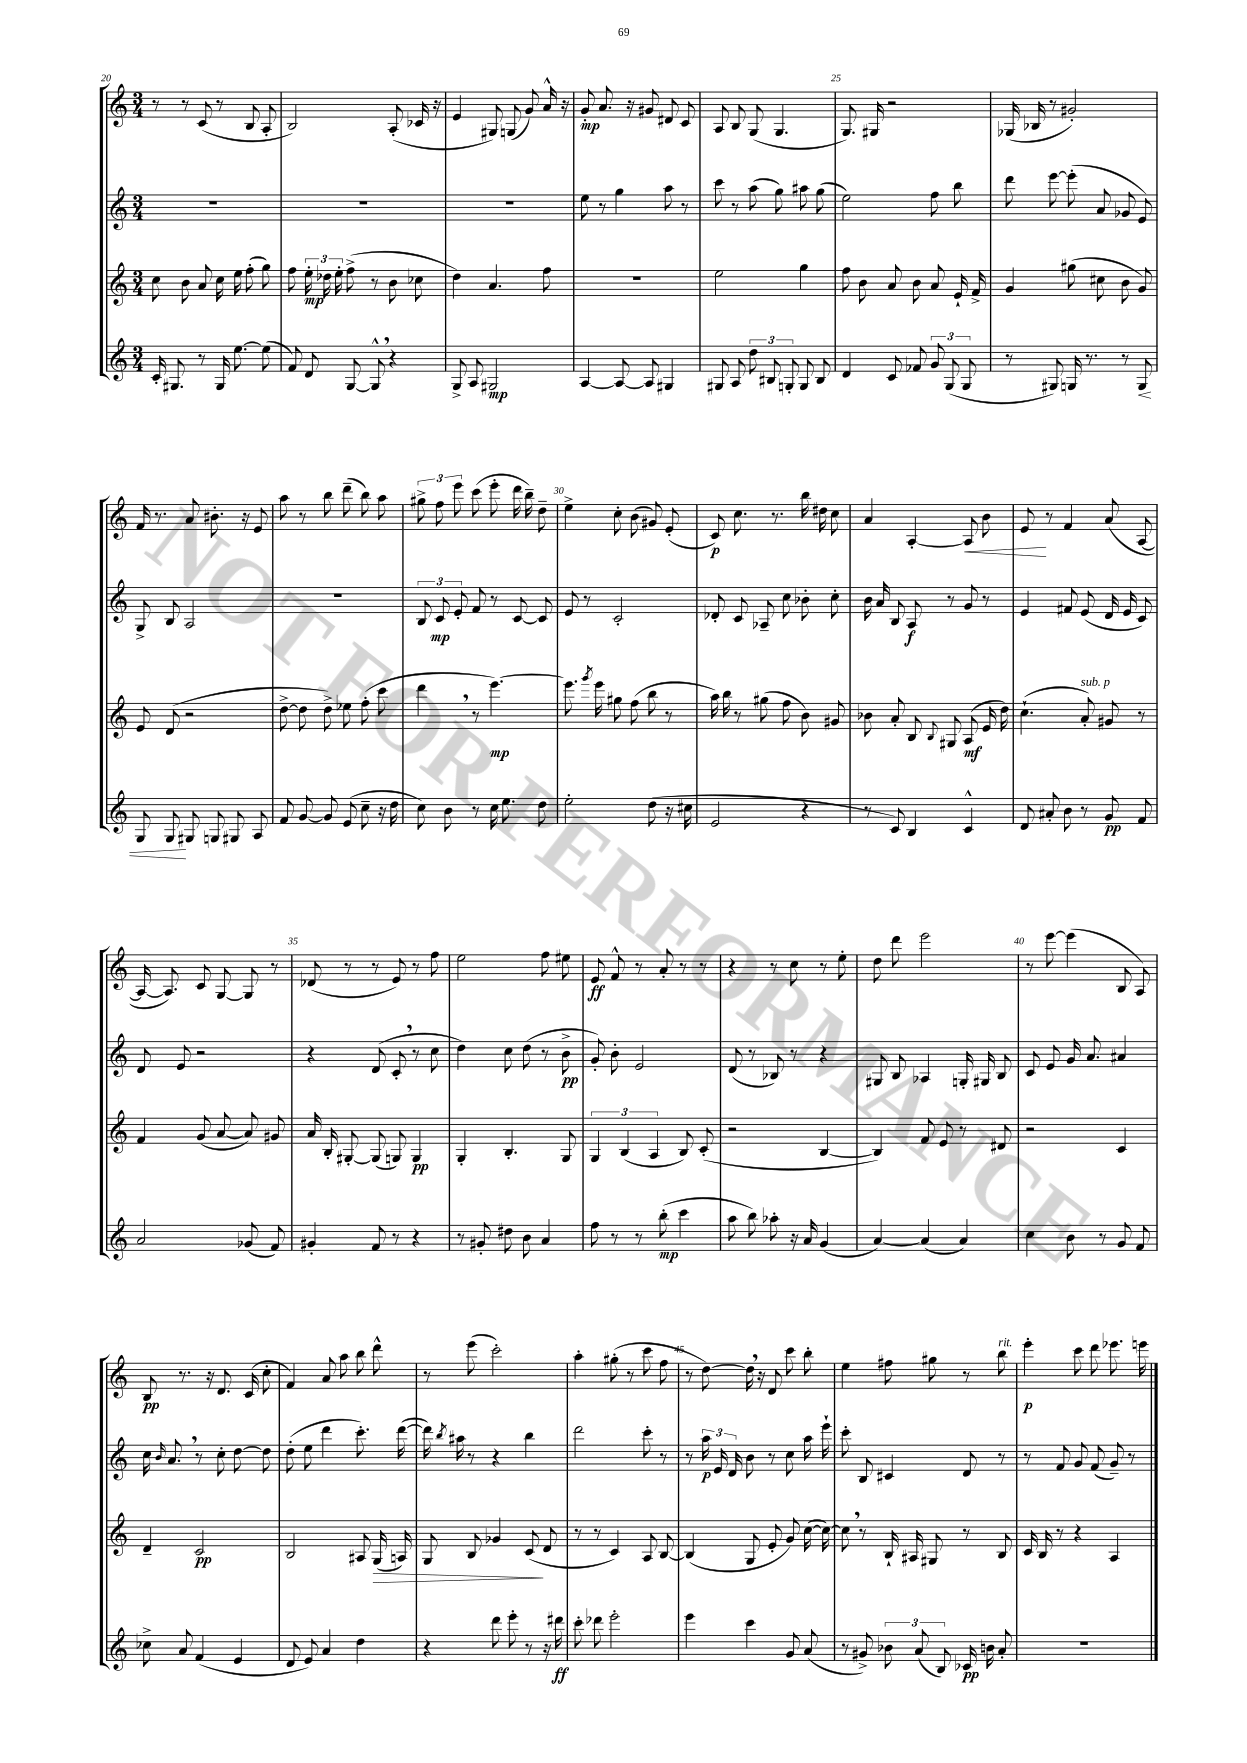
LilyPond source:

<<
\new StaffGroup <<
\new Staff = "s0" {
    \clef treble \key c \major \numericTimeSignature \time 3/4
    \autoBeamOff r8 r8 c'8( r8 b8 a8-. |
    b2) a8-.( ces'16 r16 |
    e'4 gis8) g8( g'8) a'16-^ r16 |
    g'8-.\mp a'8. r16 gis'8 dis'8 c'8 |
    a8 b8 g8( g4. |
    g8.) gis16 r2 |
    ges16( bes16 r8 gis'2-.) |
    f'16 r8. a'8 bis'8.-. r16 e'8 |
    a''8 r8 b''8 d'''8--( b''8) a''8 |
    \tuplet 3/2 { gis''8-> f''8 e'''8 } c'''8( e'''8-. d'''16 b''16--) d''8-- |
    e''4-> c''8-. b'8( gis'8) e'8-.( |
    c'8\p) c''8. r8. b''16 dis''16 c''8 |
    a'4 a4~-. a8\< b'8 |
    e'8\! r8 f'4 a'8( a8~ |
    a16~ a8.) c'8 g8~ g8 r8 |
    des'8( r8 r8 e'8) r8 f''8 |
    e''2 f''8 eis''8 |
    e'8\ff f'8-^ r8 a'8-. r8 r8 |
    r4 r8 c''8 r8 e''8-. |
    d''8 d'''8 e'''2 |
    r8 e'''8~ e'''4( b8 a8) |
    b8\pp r8. r16 d'8. c'16( c''8-. |
    f'4) a'8 a''8 b''8 d'''8-^ |
    r8 e'''8( c'''2-.) |
    a''4-. gis''8-.( r8 c'''8 f''8 |
    r8 d''8~) d''16 \breathe r16 d'8 c'''8 b''8-. |
    e''4 fis''8 gis''8 r8 b''8^\markup { \italic "rit." } |
    e'''4-.\p c'''8 d'''8 ees'''8. e'''16 \bar "|." |
}
\new Staff = "s1" {
    \clef treble \key c \major \numericTimeSignature \time 3/4
    \autoBeamOff R2. |
    R2. |
    R2. |
    e''8 r8 g''4 a''8 r8 |
    c'''8 r8 a''8( g''8) ais''8 g''8( |
    e''2) f''8 b''8 |
    d'''8 e'''8~ e'''8-.( a'8 ges'8 e'8) |
    g8-> b8 a2 |
    R2. |
    \tuplet 3/2 { b8 c'8\mp e'8-. } f'8 r8 c'8~ c'8 |
    e'8 r8 c'2-. |
    des'8-. c'8 aes8-- c''8 bes'8-. c''8-. |
    b'16 a'16 b8 a8\f r8 g'8 r8 |
    e'4 fis'8 e'8( d'16 e'16 c'8) |
    d'8 e'8 r2 |
    r4 d'8( c'8-. \breathe r8 c''8 |
    d''4) c''8 d''8( r8 b'8->\pp |
    g'8-.) b'8-. e'2 |
    d'8( r8 bes8) r8 r4 |
    gis8 b8 aes4 g16-. gis16 b8 |
    c'8 e'8 g'16 a'8. ais'4 |
    c''16 \grace { b'16 } a'8. \breathe r8 c''8-. d''8~ d''8 |
    d''8-.( e''8 d'''4 c'''8.-.) d'''16~( |
    d'''16) \acciaccatura { b''8 } ais''16 r8 r4 b''4 |
    d'''2 c'''8-. r8 |
    r8 \tuplet 3/2 { a''16\p e'16 d'16 } b'8 r8 c''8 a''16 e'''16-! |
    c'''8-. b8 cis'4 d'8 r8 |
    r8 f'8 g'8 f'8( g'8--) r8 \bar "|." |
}
\new Staff = "s2" {
    \clef treble \key c \major \numericTimeSignature \time 3/4
    \autoBeamOff c''8 b'8 a'8 c''16 e''16 f''8-.( g''8) |
    f''8 \tuplet 3/2 { e''16-.\mp des''16 e''16-. } f''8->( r8 b'8 ces''8 |
    d''4) a'4. f''8 |
    R2. |
    e''2 g''4 |
    f''8 b'8 a'8 b'8 a'8 e'16-! f'16-> |
    g'4 gis''8( cis''8 b'8 g'8) |
    e'8 d'8( r2 |
    d''8~-> d''8 d''8->) ees''8 f''8-.( c'''8 |
    d'''4 \breathe r8 e'''4.~\mp) |
    e'''8. \acciaccatura { g'''8 } e'''16 gis''8 f''8( b''8 r8 |
    a''16) b''16 r8 gis''8( f''8 b'8) gis'8 |
    bes'8 a'8-. b8 \appoggiatura { b8 } gis8 a8\mf( e'16 d''16) |
    c''4.-!( a'8-.^\markup { \italic "sub. p" }) gis'8 r8 |
    f'4 g'8( a'8~ a'8) gis'8 |
    a'16 b16-. gis8~-. gis8( g8) g4\pp |
    g4-. b4.-. g8 |
    \tuplet 3/2 { g4 b4( a4 } b8) c'8-.( |
    r2 b4~ |
    b4) f'8 e'8 r8 dis'8 |
    r2 c'4 |
    d'4-- c'2\pp |
    b2 ais8 g16\>( a16) |
    g8 b8 ges'4 c'8\!( d'8 |
    r8 r8 c'4) a8 b8~ |
    b4( g8 e'8-. g'8) c''16~( c''16~) |
    c''8 \breathe r8 b16-! ais16 gis8 r8 b8 |
    c'16 b16 r8 r4 a4 \bar "|." |
}
\new Staff = "s3" {
    \clef treble \key c \major \numericTimeSignature \time 3/4
    \autoBeamOff c'16-. gis8. r8 gis16 e''8.~ e''8( |
    f'8) d'8 g8~ g8-^ \breathe r4 |
    g8-> a8 gis2\mp |
    a4~ a8~ a8 gis4 |
    gis8 a8 \tuplet 3/2 { d''8 bis8 g8-. } g8 bis8 |
    d'4 c'8 fes'8 \tuplet 3/2 { g'8 g8( g8 } |
    r8 gis8) g16 r8. r8 g8\< |
    g8 g8\! gis8 g8 gis8 a8 |
    f'8 g'8~ g'8 e'8( c''8-- r16 d''16 |
    c''8) b'8 r8 c''16 e''8. d''8 |
    e''2-. d''8( r16 cis''16 |
    e'2 r4 |
    r8 c'8) b4 c'4-^ |
    d'8 ais'8-. b'8 r8 g'8\pp f'8 |
    a'2 ges'8( f'8) |
    gis'4-. f'8 r8 r4 |
    r8 gis'8-. dis''8 b'8 a'4 |
    f''8 r8 r8 b''8-.\mp( c'''4 |
    a''8 b''8) aes''8-. r16 a'16 g'4( |
    a'4~) a'4( a'4) |
    c''4 b'8 r8 g'8 f'8 |
    ces''8-> a'8 f'4( e'4 |
    d'8 e'8) a'4 d''4 |
    r4 d'''8 e'''8-. r8 r16 dis'''16\ff |
    c'''8-. des'''8 e'''2-. |
    e'''4 c'''4 g'8 a'8( |
    r8 gis'8->) \tuplet 3/2 { bes'8 a'8( b8) } ces'16\pp b'16 a'8-. |
    R2. \bar "|." |
}
>>
>>
\layout { \context { \Score currentBarNumber = #20 \override BarNumber.break-visibility = ##(#f #t #t) barNumberVisibility = #(every-nth-bar-number-visible 5) } }
